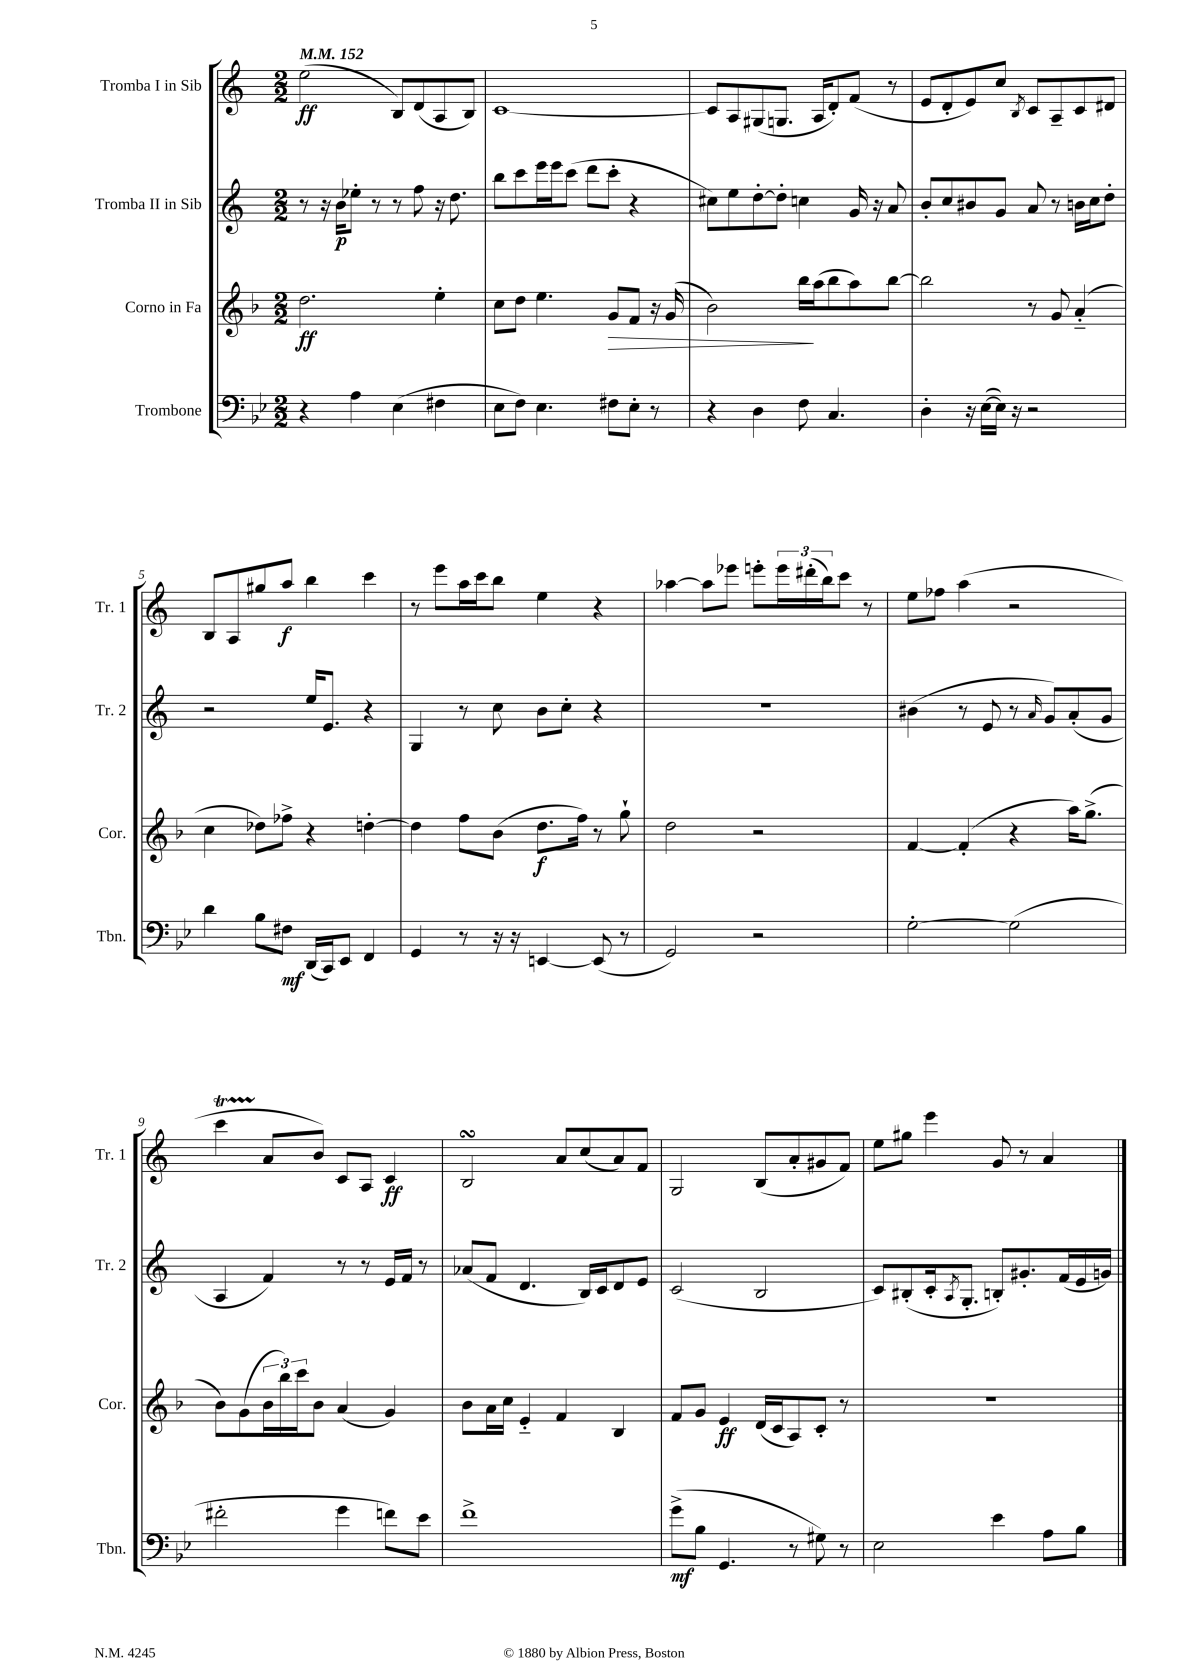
<<
\new StaffGroup <<
\new Staff = "s0" \with { instrumentName = "Tromba I in Sib" shortInstrumentName = "Tr. 1" } {
    \clef treble \key c \major \numericTimeSignature \time 2/2 \tempo 4 = 152
    e''2\ff( b8) d'8( a8 b8) |
    c'1~ |
    c'8 a8 gis8( g8. a16 d'8-.) f'8( r8 |
    e'8 d'8-. e'8) c''8 \acciaccatura { b8 } c'8 a8-- c'8 dis'8 |
    b8 a8 gis''8 a''8\f b''4 c'''4 |
    r8 e'''8 a''16 c'''16 b''8 e''4 r4 |
    aes''4~ aes''8 ees'''8 e'''8-. \tuplet 3/2 { e'''16 dis'''16-.( b''16) } c'''8 r8 |
    e''8 fes''8 a''4( r2 |
    c'''4\startTrillSpan a'8\stopTrillSpan b'8) c'8 a8 c'4\ff |
    b2\turn a'8 c''8( a'8) f'8 |
    g2 b8( a'8-. gis'8 f'8) |
    e''8 gis''8 e'''4 g'8 r8 a'4 \bar "|." |
}
\new Staff = "s1" \with { instrumentName = "Tromba II in Sib" shortInstrumentName = "Tr. 2" } {
    \clef treble \key c \major \numericTimeSignature \time 2/2
    r8 r16 b'16\p ees''8-. r8 r8 f''8 r16 d''8. |
    b''8 c'''8 e'''16 e'''16 c'''8( d'''8 c'''8-. r4 |
    cis''8) e''8 d''8~-. d''8-. c''4 g'16 r16 a'8 |
    b'8-. c''8 bis'8 g'8 a'8 r8 b'16 c''16 d''8-. |
    r2 e''16 e'8. r4 |
    g4 r8 c''8 b'8 c''8-. r4 |
    R1 |
    bis'4( r8 e'8 r8 \grace { a'16 } g'8) a'8-.( g'8 |
    a4 f'4) r8 r8 e'16 f'16 r8 |
    aes'8( f'8 d'4. b16) c'16 d'8 e'8 |
    c'2( b2 |
    c'8) bis8-.( c'16-. \acciaccatura { a8 } g8.-. b8-.) gis'8.-. f'16( e'16 g'16) \bar "|." |
}
\new Staff = "s2" \with { instrumentName = "Corno in Fa" shortInstrumentName = "Cor." } {
    \clef treble \key f \major \numericTimeSignature \time 2/2
    d''2.\ff e''4-. |
    c''8 d''8 e''4. g'8\> f'8 r16 g'16( |
    bes'2) bes''16\! a''16( bes''8 a''8) bes''8~ |
    bes''2 r8 g'8 a'4-_( |
    c''4 des''8) fes''8-> r4 d''4~-. |
    d''4 f''8 bes'8( d''8.\f f''16) r8 g''8-! |
    d''2 r2 |
    f'4~ f'4-.( r4 a''16) g''8.->( |
    bes'8) g'8( \tuplet 3/2 { bes'16 bes''16) c'''16 } bes'8 a'4( g'4) |
    bes'8 a'16 c''16 e'4-_ f'4 bes4 |
    f'8 g'8 e'4\ff d'16( c'16 a8) c'8-. r8 |
    r1 \bar "|." |
}
\new Staff = "s3" \with { instrumentName = "Trombone" shortInstrumentName = "Tbn." } {
    \clef bass \key bes \major \numericTimeSignature \time 2/2
    r4 a4 ees4( fis4 |
    ees8 f8) ees4. fis8 ees8-. r8 |
    r4 d4 f8 c4. |
    d4-. r16 ees16~( ees16) r16 r2 |
    d'4 bes8 fis8\mf d,16( c,16) ees,8 f,4 |
    g,4 r8 r16 r16 e,4~ e,8( r8 |
    g,2) r2 |
    g2~-. g2( |
    fis'2-. g'4 f'8) ees'8 |
    f'1-> |
    g'8->\mf( bes8 g,4. r8 gis8) r8 |
    ees2 ees'4 a8 bes8 \bar "|." |
}
>>
>>
